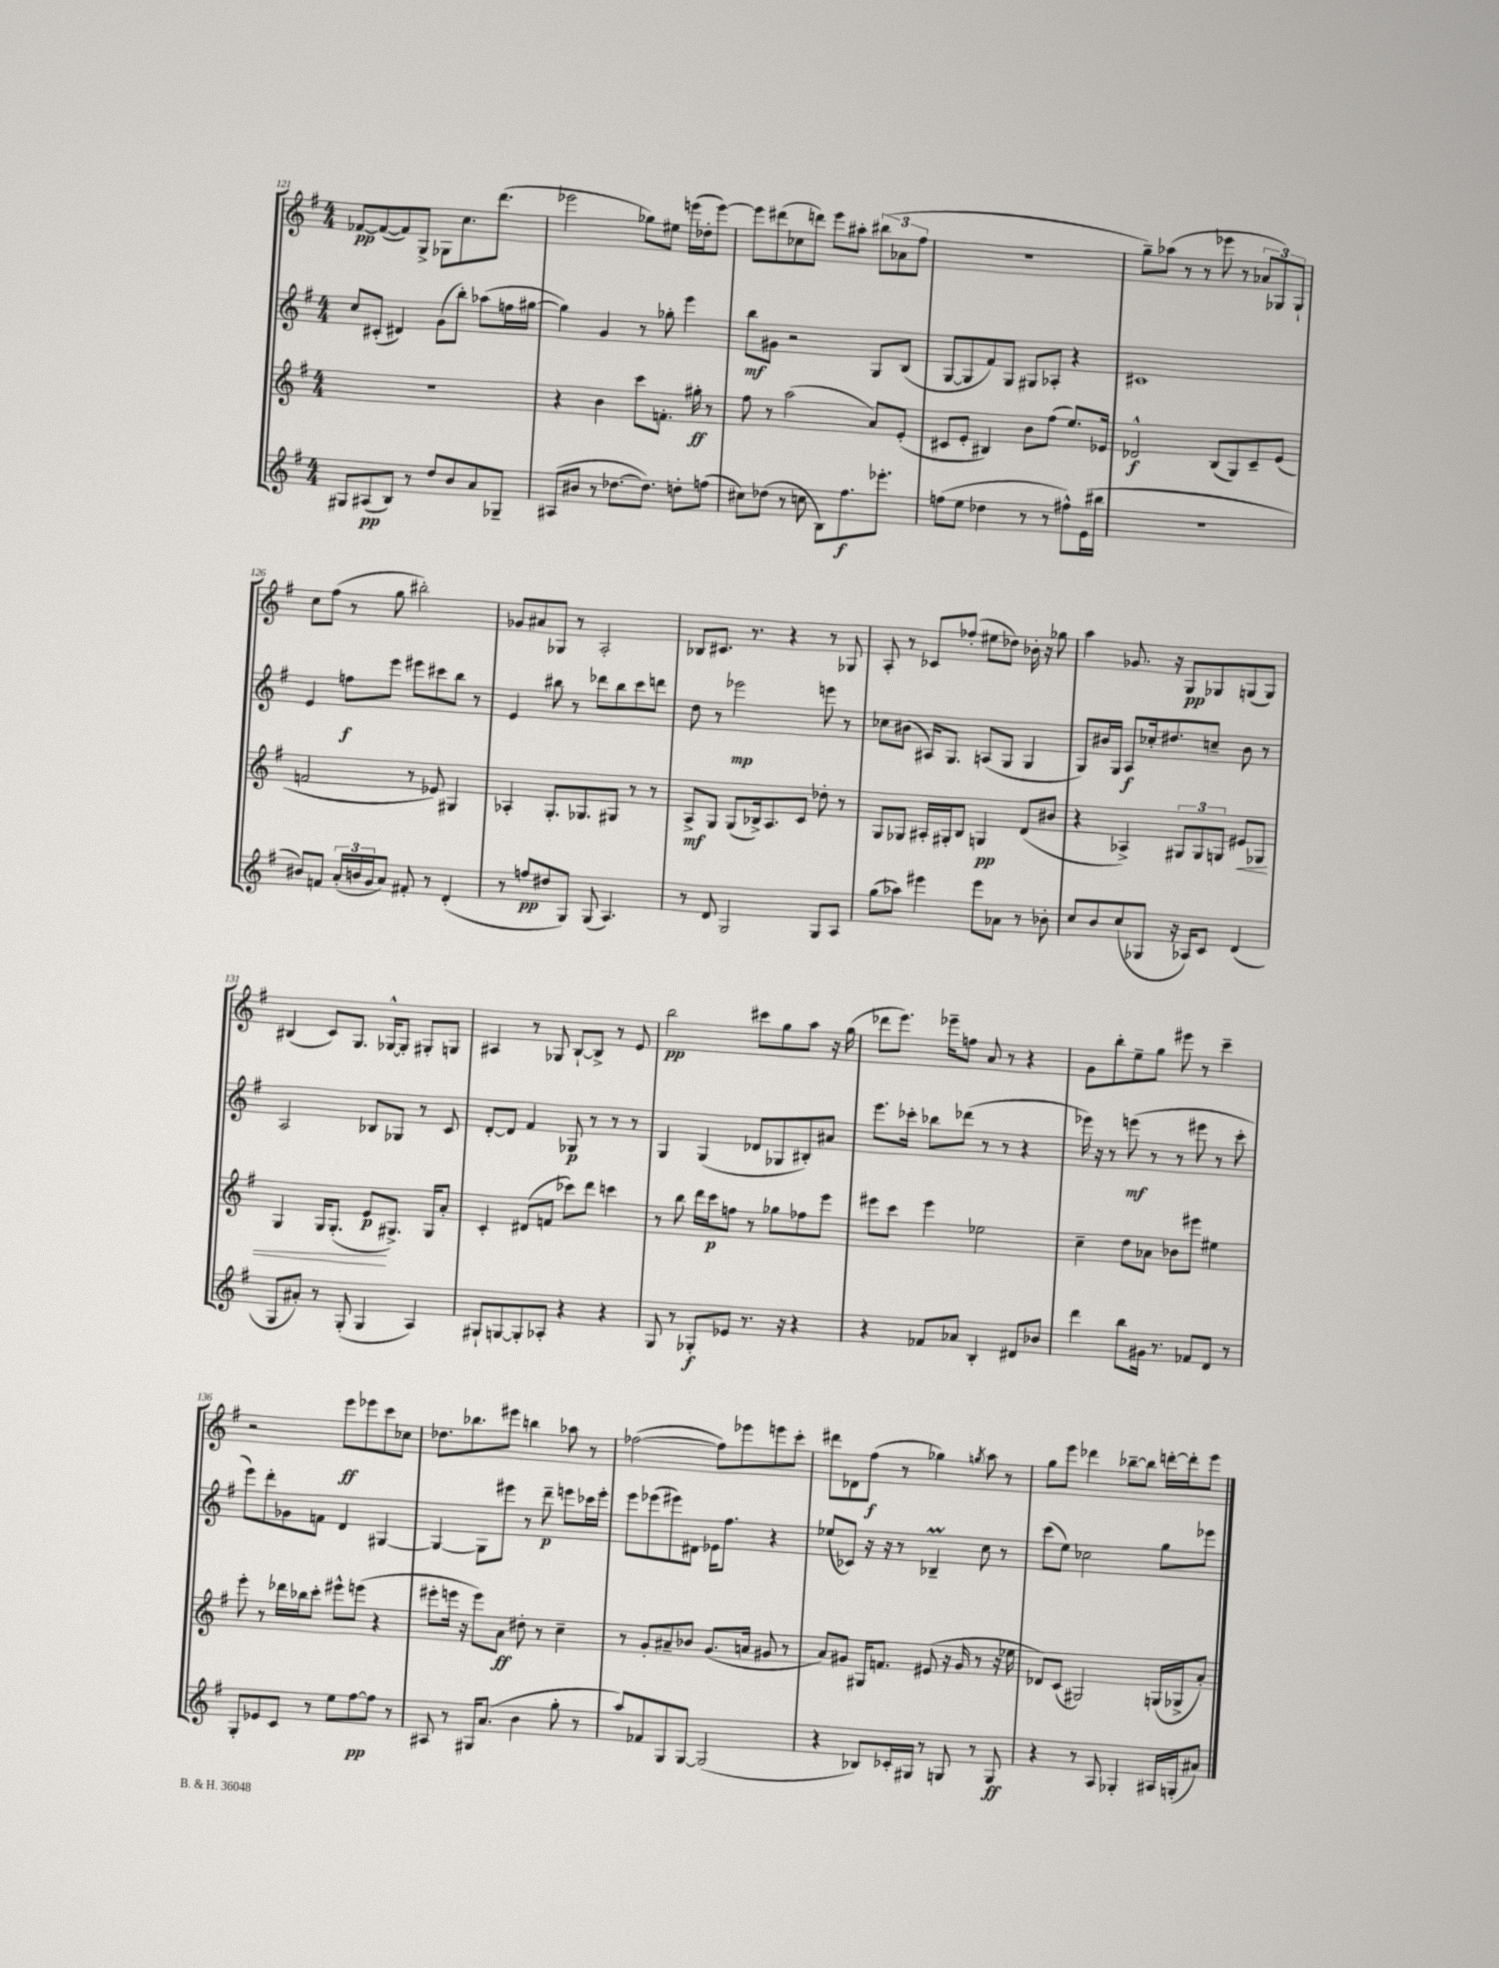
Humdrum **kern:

**kern	**dynam	**kern	**dynam	**kern	**dynam	**kern	**dynam
*part4	*part4	*part3	*part3	*part2	*part2	*part1	*part1
*staff4	*staff4	*staff3	*staff3	*staff2	*staff2	*staff1	*staff1
*clefG2	*	*clefG2	*	*clefG2	*	*clefG2	*
*k[f#]	*	*k[f#]	*	*k[f#]	*	*k[f#]	*
*M4/4	*	*M4/4	*	*M4/4	*	*M4/4	*
=121	=121	=121	=121	=121	=121	=121	=121
8G#X/L	.	1r	.	8cc/L	.	[8f-X/L	pp
(8A#X/	pp	.	.	(8c#X'/J	.	(8f-/_	.
8B/J)	.	.	.	4d#X/)	.	8f-/])	.
8r	.	.	.	.	.	8G^/J	.
8dd/L	.	.	.	(8g\L	.	8G-X\L	.
8b/	.	.	.	8bb'\J)	.	8.cc\	.
8a/	.	.	.	(8aa-X\L	.	.	.
.	.	.	.	.	.	(8.ddd\J	.
8G-X~/J	.	.	.	16ffn\L	.	.	.
.	.	.	.	[16gg#X\JJ	.	.	.
=122	=122	=122	=122	=122	=122	=122	=122
(8A#X/L	.	4r	.	4gg#\])	.	2eee-X\	.
8b#X/J	.	.	.	.	.	.	.
8r	.	4b\	.	4g/	.	.	.
[8.dd-X\L	.	.	.	.	.	.	.
.	.	8ccc\L	.	8r	.	8gg-X\L)	.
8.dd-\J])	.	.	.	.	.	.	.
.	.	8.fn'\J	.	8gg-X'\	.	8ee#X\J	.
8ddn'\L	.	.	.	4eee\	.	(16eeen\LL	.
.	.	16gg#X'\	ff	.	.	16dd-X'\J	.
(8ffn\J	.	8r	.	.	.	[8eee\J)	.
=123	=123	=123	=123	=123	=123	=123	=123
8cc#X\L)	.	8ff#\	.	8bb\L	mf	8eee\L]	.
(8dd-X\J	.	8r	.	8g#X\J	.	(8ddd#X\	.
8r	.	(2aa\	.	2r	.	8cc-X\	.
8ccn\	.	.	.	.	.	8dddn\J)	.
8B\L)	.	.	.	.	.	8eee\L	.
8.ff#\	f	.	.	.	.	8aa#X'\J	.
.	.	8a/L)	.	8G/L	.	(12bb#X\L	.
8.eee-X'\J	.	.	.	.	.	.	.
.	.	.	.	.	.	12a-X\	.
.	.	(8e'/J	.	(8B/J	.	.	.
.	.	.	.	.	.	12ff#\J	.
=124	=124	=124	=124	=124	=124	=124	=124
(8ffn\L	.	8c#X/L	.	[8G/L	.	1r	.
8ee\J	.	8e'/J	.	8G/]	.	.	.
4dd-X\	.	4B#X/)	.	8f#/)	.	.	.
.	.	.	.	8G/J	.	.	.
8r	.	8b\L	.	8G#X/L	.	.	.
8r	.	(8ff#\J	.	8A-X'/J	.	.	.
8ff#X^^\L)	.	8.ee/L)	.	4r	.	.	.
(16e\L	.	.	.	.	.	.	.
16bb#X\JJ	.	16e-X/Jk	.	.	.	.	.
=125	=125	=125	=125	=125	=125	=125	=125
1r	.	2d-X^^/	f	1c#X	.	8gg~\L)	.
.	.	.	.	.	.	(8aa-X\J	.
.	.	.	.	.	.	8r	.
.	.	.	.	.	.	8r	.
.	.	(8B/L	.	.	.	8eee-X\	.
.	.	8G/)	.	.	.	8r	.
.	.	8c~/	.	.	.	12a-X/L	.
.	.	.	.	.	.	12G-X/)	.
.	.	(8e/J	.	.	.	.	.
.	.	.	.	.	.	12G-`/J	.
!!LO:LB:g=z
=126	=126	=126	=126	=126	=126	=126	=126
8b#X/L)	.	2fn/	.	4e/	.	8cc\L	.
8fn/J	.	.	.	.	.	(8ff#\J	.
(24a'/LL	.	.	.	8ffn\L	f	8r	.
24bn/	.	.	.	.	.	.	.
24g/J	.	.	.	.	.	.	.
8a/J)	.	.	.	8eee\J	.	8gg\	.
8f#X'/	.	8r	.	8eee#X\L	.	2bb#X'\)	.
8r	.	8e-X/)	.	8ccc#X\	.	.	.
(4d'/	.	4G#X/	.	8bb\J	.	.	.
.	.	.	.	8r	.	.	.
=127	=127	=127	=127	=127	=127	=127	=127
8r	.	4A-X'/	.	4e/	.	8g-X/L	.
8ffn/L	pp	.	.	.	.	8a#X/	.
8dd#X/	.	8.G'/L	.	8bb#X\	.	8G-X/J	.
8G/J)	.	.	.	8r	.	8r	.
.	.	8.G-X/	.	.	.	.	.
(8G/	.	.	.	8ddd-X\L	.	2A'/	.
4.A/)	.	8G#X/J	.	8bb#\	.	.	.
.	.	8r	.	8ccc\	.	.	.
.	.	8r	.	8dddn\J	.	.	.
=128	=128	=128	=128	=128	=128	=128	=128
8r	.	8A^/L	mf	8dd\	.	8B-X/L	.
8d/	.	8G/J	.	8r	.	8.c#X/J	.
2G/	.	(8G/L	.	2eee-X\	mp	.	.
.	.	.	.	.	.	8.r	.
.	.	16B-X^/k)	.	.	.	.	.
.	.	8.A/	.	.	.	.	.
.	.	.	.	.	.	4r	.
.	.	8c/J	.	.	.	.	.
8G/L	.	8dd-X'\	.	8eeen\	.	8r	.
8A/J	.	8r	.	8r	.	8G-X/	.
=129	=129	=129	=129	=129	=129	=129	=129
(8gg\L	.	8G/L	.	8cc-X\L	.	8A'/	.
8aa-X\J)	.	8G-X/J	.	(8b#X\J	.	8r	.
4eee#X\	.	16A#X'/LL	.	16A#X/KL)	.	8c-X/L	.
.	.	16G#X'/J	.	8.G/J	.	.	.
.	.	8B/J	.	.	.	(8ff-X'/J	.
8eee#\L	.	4Gn/	pp	(8An/L	.	8ee#X\L	.
8a-X\J	.	.	.	8G/J	.	8dd-X\J)	.
8r	.	(8d/L	.	4G/	.	16b-X'\	.
.	.	.	.	.	.	16r	.
8b-X'\	.	8b#X/J	.	.	.	8gg-X\	.
=130	=130	=130	=130	=130	=130	=130	=130
8cc/L	.	4r	.	8G/L)	.	4aa\	.
8b/	.	.	.	16b#X/L	.	.	.
.	.	.	.	16G/JJ	.	.	.
(8cc/	.	4A-X^/)	.	8A/L	f	8.g-X/	.
8G-X/J	.	.	.	16cc-X'/k	.	.	.
.	.	.	.	8.dd#X/	.	16r	.
16r	.	12G#X/L	.	.	.	8G/L	pp
16A-X/KL)	.	.	.	.	.	.	.
.	.	12G#/	.	.	.	.	.
8c/J	.	.	.	8ccn~/J	.	8G-X/	.
.	.	12Gn/J	.	.	.	.	.
!	!	!	!LO:HP:b	!	!	!	!
(4d/	.	8e#X/L	<	8b#\	.	(8Gn/	.
.	.	8G-X/J	.	8r	.	8G/J)	.
!!LO:LB:g=z
=131	=131	=131	=131	=131	=131	=131	=131
8G/L	.	4G/	.	2A/	.	(4B#X/	.
8a#X'/J)	.	.	.	.	.	.	.
8r	.	16G/KL	.	.	.	8c/L)	.
.	.	(8.G'/J	.	.	.	.	.
(8G'/	.	.	.	.	.	8.G/J	.
4G/	.	8e/L	p	8B-X/L	.	.	.
.	.	.	.	.	.	[16G-X^^/KL	.
.	.	8.G#X^/J)	[	8G-X/J	.	8G-'/J]	.
4A/)	.	.	.	8r	.	8G#X'/L	.
.	.	16G#/KL	.	.	.	.	.
.	.	8a'/J	.	8c/	.	8Gn/J	.
=132	=132	=132	=132	=132	=132	=132	=132
8G#X`/L	.	4c'/	.	[8d'/L	.	4A#X/	.
[8Gn/	.	.	.	8d/J]	.	.	.
8G'/]	.	(8d#X/L	.	4f#/	.	8r	.
8A-X'/J	.	8fn/J	.	.	.	8G-X/	.
4r	.	8ccc-X\L)	.	8G-X/	p	[8B`/L	.
.	.	8ddd\J	.	8r	.	8B^/J]	.
4r	.	4cccn\	.	8r	.	8r	.
.	.	.	.	8r	.	8e/	.
=133	=133	=133	=133	=133	=133	=133	=133
8G/	.	8r	.	4G/	.	2bb\	pp
8r	.	8bb\	.	.	.	.	.
8G-X'/L	f	16ddd\LL	.	(4G/	.	.	.
.	.	16ccc\J	p	.	.	.	.
8e-X/J	.	8ffn\J	.	.	.	.	.
8.r	.	8r	.	8d-X/L	.	8ccc#X\L	.
.	.	8gg-X\L	.	8G-X/	.	8gg\	.
16r	.	.	.	.	.	.	.
4r	.	8ff-X\	.	8B#X'/)	.	8aa\J	.
.	.	8eee\J	.	8a#X/J	.	16r	.
.	.	.	.	.	.	(16gg\	.
=134	=134	=134	=134	=134	=134	=134	=134
4r	.	8eee#X\L	.	8.eee\L	.	8ddd-X\L	.
.	.	8ccc\J	.	.	.	8.eee\J)	.
.	.	.	.	16ccc-X'\Jk	.	.	.
8f-X/L	.	4eee#\	.	8bb-X\L	.	.	.
.	.	.	.	.	.	16eee-X~\KL	.
8a-X/J	.	.	.	(8ddd-X\J	.	8ffn\J	.
4B'/	.	2ee-X\	.	8r	.	8a/	.
.	.	.	.	8r	.	8r	.
8d#X/L	.	.	.	4r	.	4r	.
8b-X/J	.	.	.	.	.	.	.
=135	=135	=135	=135	=135	=135	=135	=135
4ddd\	.	4cc~\	.	16eee-X\)	.	8g\L	.
.	.	.	.	16r	.	.	.
.	.	.	.	8r	.	8bb'\	.
8bb\L	.	8dd\L	.	(8eeen\	mf	8ee~\	.
16g#X\Jk	.	8a-X\J	.	8r	.	8gg\J	.
8.r	.	.	.	.	.	.	.
.	.	8b-X\L	.	8r	.	8eee#X\	.
8f-X/L	.	8eee#X\J	.	8eee#X\	.	8r	.
8d/J	.	4ee#X\	.	8r	.	4ccc~\	.
8r	.	.	.	8ccc'\	.	.	.
!!LO:LB:g=z
=136	=136	=136	=136	=136	=136	=136	=136
8G'/L	.	8eee'\	.	8eee\L)	.	2r	.
8e-X/	.	8r	.	8ddd'\	.	.	.
8c/J	.	16ddd-X\LL	.	8g-X\	.	.	.
.	.	16bb-X\J	.	.	.	.	.
8r	.	8ccc'\J	.	8fn\J	.	.	.
8ee\L	.	8eee#X^^\L	.	4d/	.	8eee\L	ff
[8ff#\	pp	(8eeen\J	.	.	.	8eee-X\	.
8ff#\J]	.	4r	.	[4G#X/	.	8ccc\	.
8r	.	.	.	.	.	8cc-X\J	.
=137	=137	=137	=137	=137	=137	=137	=137
8A#X/	.	8eee#X'\L	.	4G#/_	.	8.dd-X\L	.
8r	.	16eeen\Jk	.	.	.	.	.
.	.	16r	.	.	.	8.bb-X\	.
16G#X/KL	.	8eee\L)	.	8G#\L]	.	.	.
(8.a/J	.	.	.	.	.	.	.
.	.	8a\J	ff	8eee#X\J	.	8eee#X\J	.
4b\	.	8dd#X'\	.	8r	.	4bbn\	.
.	.	8r	.	8ddd~\	p	.	.
8gg'\	.	4cc~\	.	8eeen\L	.	8aa-X\	.
8r	.	.	.	16ccc-X\L	.	8r	.
.	.	.	.	16eee'\JJ	.	.	.
=138	=138	=138	=138	=138	=138	=138	=138
8aa/L)	.	8r	.	8eee\L	.	([2ff-X\	.
8f-X/	.	8g'/L	.	(8eee-X\	.	.	.
8G/	.	8a#X~/	.	8eee#X\)	.	.	.
[8G/J	.	8b-X/J	.	8d#X\J	.	.	.
(2G/]	.	(8.g/L	.	16e-X\KL	.	8ff-\L])	.
.	.	.	.	8.ff#\J	.	.	.
.	.	.	.	.	.	8eee-X\	.
.	.	16an/Jk	.	.	.	.	.
.	.	8g#X/	.	4r	.	8eeen\	.
.	.	8r	.	.	.	8ccc'\J	.
=139	=139	=139	=139	=139	=139	=139	=139
4r	.	8a/L)	.	(8ee-X/L	.	8ddd#X\L	.
.	.	8g#X/J	.	8c-X/J)	.	8d-X\	.
8B-X/L)	.	16G#X/KL	.	16r	.	(8ff#\J	f
.	.	8.fn/J	.	16r	.	.	.
16c-X'/L	.	.	.	8r	.	8r	.
16G#X/JJ	.	.	.	.	.	.	.
8r	.	(8e#X/	.	4B-XM~/	.	4gg-X\)	.
8Gn/	.	16r	.	.	.	.	.
.	.	16g#/	.	.	.	.	.
.	.	.	.	.	.	8qggn/	.
8r	.	8r	.	8cc\	.	8aa\	.
8G/	ff	16r	.	8r	.	8r	.
.	.	16ee-X\	.	.	.	.	.
=140	=140	=140	=140	=140	=140	=140	=140
4r	.	8d-X/L)	.	(8ccc\L	.	8gg\L	.
.	.	(8c/J	.	8ee\J)	.	8eee\J	.
8r	.	2G#X/)	.	2cc-X\	.	4ddd-X\	.
8A/	.	.	.	.	.	.	.
4G-X'/	.	.	.	.	.	[8bb-X~\L	.
.	.	.	.	.	.	8bb-\J]	.
16A#X/LL	.	(16Gn/LL	.	8gg\L	.	[16dddn'\LL	.
(16Gn'/J	.	16G-X^/J	.	.	.	16ddd'\J]	.
8a#X/J)	.	8a'/J)	.	8eee-X\J	.	8eee\J	.
==	==	==	==	==	==	==	==
*-	*-	*-	*-	*-	*-	*-	*-
